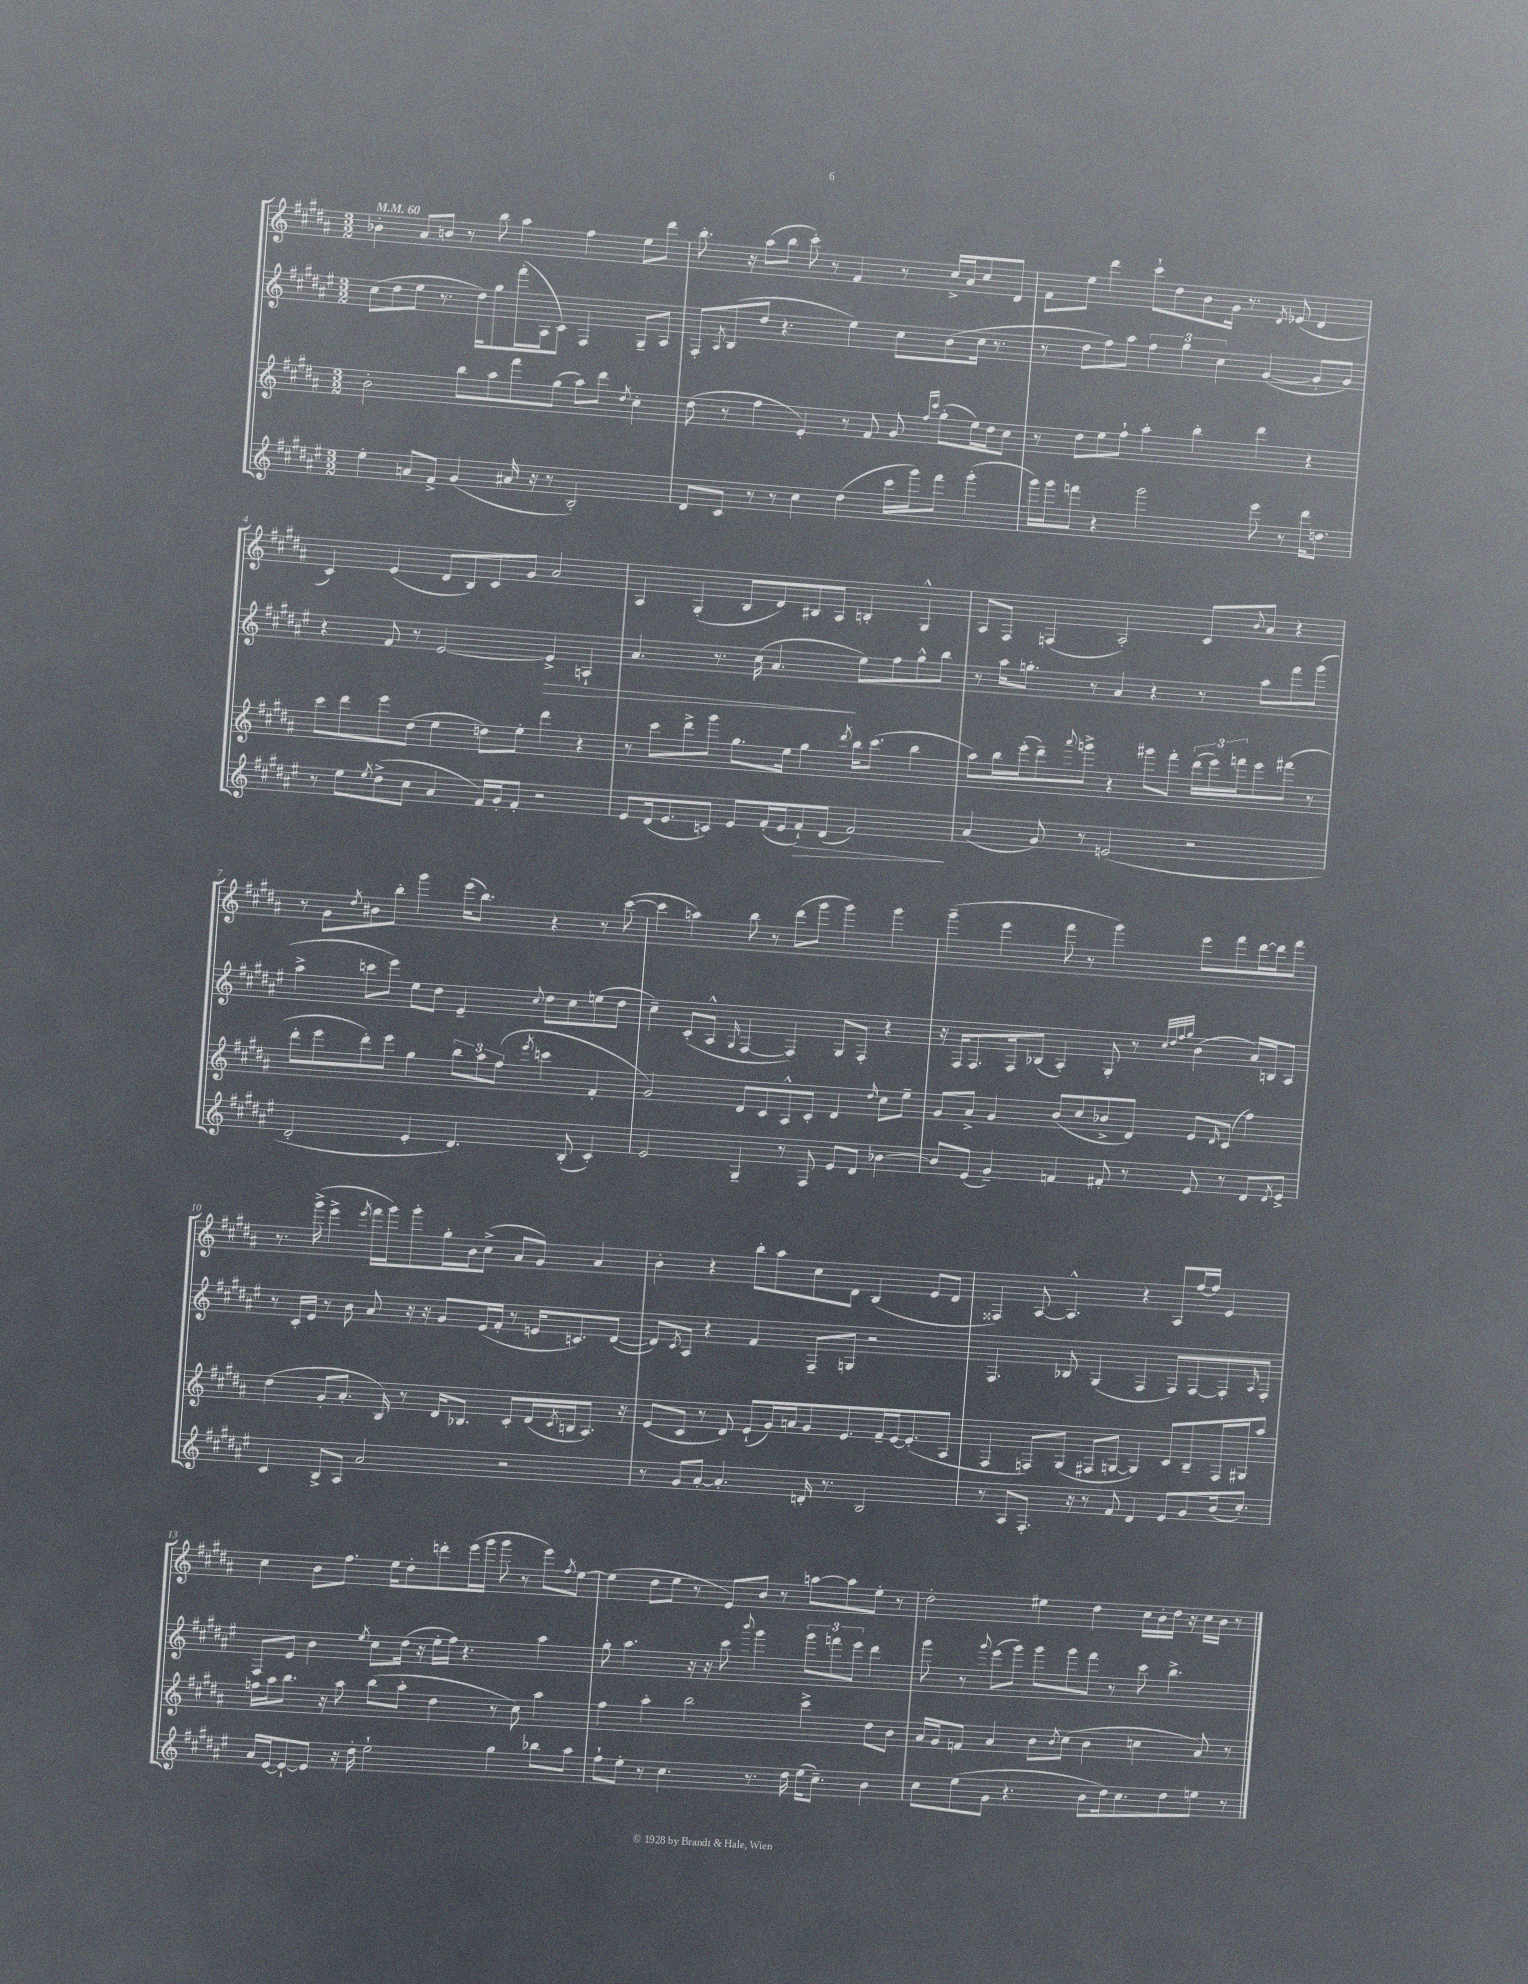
<<
\new StaffGroup <<
\new Staff = "s0" {
    \clef treble \key b \major \numericTimeSignature \time 3/2 \tempo 4 = 60
    bes'4-. ais'8 b'8 r8 b''8 ais''4 fis''4 e''8 dis'''8 |
    b''8.-. r16 ais''8( b''8 cis'''8-.) r8 fis'4 r8 cis''16-> ais'16 cis''8 dis'8 |
    fis'8 e''8 dis'''4 cis'''8-! dis''8 b'8 gis'16 r8. \acciaccatura { dis'8 } ees'8( dis'4 |
    cis'4) e'4( dis'8 b8) cis'8 gis'8 ais'2 |
    ais4 gis4-.( b8 dis'8) bis8 ais8 b4-. gis4-^ |
    ais8 fis8 f4( ais2-.) cis'8 \appoggiatura { b'8 } ais'8 r4 |
    r8 gis'8 \acciaccatura { dis''8 } bis'8 b''8-. gis'''4 e'''16( b''8.) r4 r8 cis'''8~( |
    cis'''4 a''4) b''8 r8 dis'''8( gis'''8 gis'''4) gis'''4 |
    gis'''4--( e'''4 fis'''8 r8 gis'''4) e'''8 fis'''8 dis'''16~ dis'''16 fis'''8 |
    r8. gis'''16->( e'''4-> \acciaccatura { e'''8 } fis'''16 gis'''16) gis'''8-. gis''16-. b'16 cis''8->( ais'8 gis'8) ais'4 |
    b'4-. r4 b''8-. ais''8 cis''8 dis'8 b4( e'8 dis'8 |
    fisis4) ais8~ ais4.-^ r4 ais8 fis''16~ fis''16 e'4 |
    cis''4 b'8 fis''8. e''16 dis''8-. d'''8-. e'''16( gis'''16 gis'''8 r8 e'''8) \acciaccatura { fis''8 } e''8~ |
    e''4( dis''8 e''8 r8 e'8) b'8 r8 a''8~ a''8 e''8-. r8 |
    dis''2-. eis''4 dis''4 cis''16 b'16-. dis''16 r16 cis''16 b'16 r8 \bar "|." |
}
\new Staff = "s1" {
    \clef treble \key fis \major \numericTimeSignature \time 3/2
    cis''8( dis''8 eis''8 r8. dis''16) gis''8 fis'''16-.( ais16 cis'8) fis4 gis8-- ais8 |
    fis8-. \acciaccatura { ais8 } b8( dis''8 r4. eis''4) cis''8 b'8( cis''16 r8. |
    r8 dis''8 fis''8) ais''8 \tuplet 3/2 { fis''4 gis''4 cis''4 } gis'4~( gis'8-. gis'8) |
    r4 fis'8 r8 eis'2~ eis'4->\> a4-! |
    ais'4. r8. cis''16( ais'4.\! eis''8) fis''8 gis''8-^ b''8 |
    r8 ais''16 g''8.-. r8 ais'4 r4 r8 ais''8 fis'''8 gis'''8( |
    ais''4-> c'''8 eis'''8) eis''8 dis''8 eis'4-- \appoggiatura { cis''8 } dis''8 cis''8 e''8( dis''8 |
    cis''4--) cis'8-.( ais8-^ \grace { gis16 } fis4~ fis4) gis8 fis8-. r4 |
    r16 fis16 fis8. fis16 bes8( ais4-.) gis8-. r8 \grace { cis''32 dis''32 fis''32 gis''32 } b'4( ais'16) b16 ais8 |
    r8 cis'16-. eis'16 r8 b'8 ais'8 r16 r16 gis'8 eis'16( fis'16-. r8 e'16 c'8.) dis'8~( |
    dis'8) \acciaccatura { cis'8 } ais8 r4 fis'4 fis8-- g8 r2 |
    fis4. bes8 gis4( fis4 fis8) fis8~ fis8-. \grace { ais16 } fis8-. |
    fis8 eis'8 b'4 \acciaccatura { eis''8 } cis''8 dis''16( r16 eis''16-. fis''16) r4. ais''4 |
    gis''8-. ais''4. r16 r16 cis'''8 \appoggiatura { b'''8 } gis'''4 \tuplet 3/2 { gis'''8 f'''8 eis'''8 } dis'''4 |
    gis'''8 r8 \appoggiatura { gis'''8 } eis'''8( gis'''8) gis'''8 gis'''8 fis'''8 r8 cis'''8 b''4.-> \bar "|." |
}
\new Staff = "s2" {
    \clef treble \key b \major \numericTimeSignature \time 3/2
    b'2-. b''8 ais''8 fis'''8 gis''8( ais''8) dis'''8 \acciaccatura { dis''8 } cis''4-. |
    dis''8( r8 fis''4 e'4-.) r8 fis'8 gis'8 \grace { fis''16 cis'''16 } gis''8-.( e''16) dis''16 cis''8 |
    r8 dis''8 e''8 fis''8-! ais''4-. b''4-. dis'''4 r4 |
    cis'''8 dis'''8 e'''8 dis''8( e''4 d''8) e''8-. dis'''4 r4 |
    r8 cis'''8 dis'''8-> gis'''8 gis''8. e''16 gis''4 \acciaccatura { dis'''8 } b''16 cis'''8.( b''4 |
    ais''8) b''16 e'''16-.( dis'''8--) \appoggiatura { ais'''8 } g'''8-> r4 gis'''8 fis'''8-. \tuplet 3/2 { dis'''16( e'''16) f'''16 } e'''8 fis'''8( r8 |
    dis'''8-. e'''8 dis'''8-.) e'''8 gis''4 \tuplet 3/2 { b''8 ais''8 fis''8( } \acciaccatura { e'''8 } c'''4 fis'4-. |
    gis'2) dis'8 cis'8 ais8-^ cis'8-. dis'4 \grace { dis''16 } cis''8 e''8-- |
    gis'8 ais'8-> gis'4 b'8( cis''8 bes'8-> dis'8) e'8 \grace { dis'16 } cis'8( fis''4) |
    dis''4( gis'8-. ais'8.-. b16) r8 dis'16 bes8. cis'8-. dis'16( \acciaccatura { cis'8 } b16 ais8.) r16 |
    e'8( cis'8 r8 dis'8) e'8-!( gis'16) a'16 gis'8 e'8. fis'16-- e'16~ e'8.-.( ais8 |
    fis4 f8) gis8( fis8 g8~ g4) cis'8 b8-- fis16 gis16 ais''8 |
    f''16 ais''16 b''8. r16 ais''8 b''8( ais''8-. dis''4 r8 cis''8) ais''4 |
    fis''4 ais''4-. b''2 cis'''4-> dis''8 b'8 |
    ais'16 gis'16 f'8 ais'4 b'8 \acciaccatura { b'8 } cis''8( b'4 c''4 ais'8) r8 \bar "|." |
}
\new Staff = "s3" {
    \clef treble \key fis \major \numericTimeSignature \time 3/2
    eis''4-. a'8 fis'8-> gis'4( ais'16 r16 r8 b2-.) |
    dis'8 cis'8 r8 r8 cis''4 dis''4( cis'''16 gis'''16) fis'''8 gis'''4-.( |
    gis'''16) gis'''16 f'''8 r4 gis'''2 eis'''8 r8 dis'''16 d''8. |
    r8 eis''8 \acciaccatura { eis''8 } dis''8->( cis''8 ais'4 fis'16) gis'16-. fis'8-. r2 |
    eis'8 dis'16( eis'8. c'8) eis'8 fis'16-.( eis'16 fis'8-!\>) dis'8( fis'2\!) |
    ais'4( gis'8) r8 e'2( r2 |
    dis'2-. eis'4-. dis'4.) b8-.( cis'4-.) |
    eis'2 gis4-- r8 fis8 eis'8 dis'8 bes'4~ |
    bes'8 eis'8( gis'4--) f'4 fis'8-. r8 eis'8 r8 dis'8 \acciaccatura { dis'8 } eis'8-> |
    cis'4 b8-> ais8 ais'2 r2 |
    r8 gis'8 ais'8~-. ais'4.-. d'16-. r8. b2 |
    r8 ais8 fis8.-. r16 r8 fis'8 dis'4 eis'8 gis'8 b'16( cis''8.-.) |
    ais'16 eis'16~ eis'8~-! eis'8 r16 dis''16-. eis''2-! gis''4 bes''8 ais''8 |
    fis''8-! eis''8-. r8 cis''4. r8. dis''16 eis''16( cis''8.--) b'4 |
    cis''8 eis''8( gis'8 r4. b'8 dis''16) cis''8. dis''8 e''8 r8 \bar "|." |
}
>>
>>
